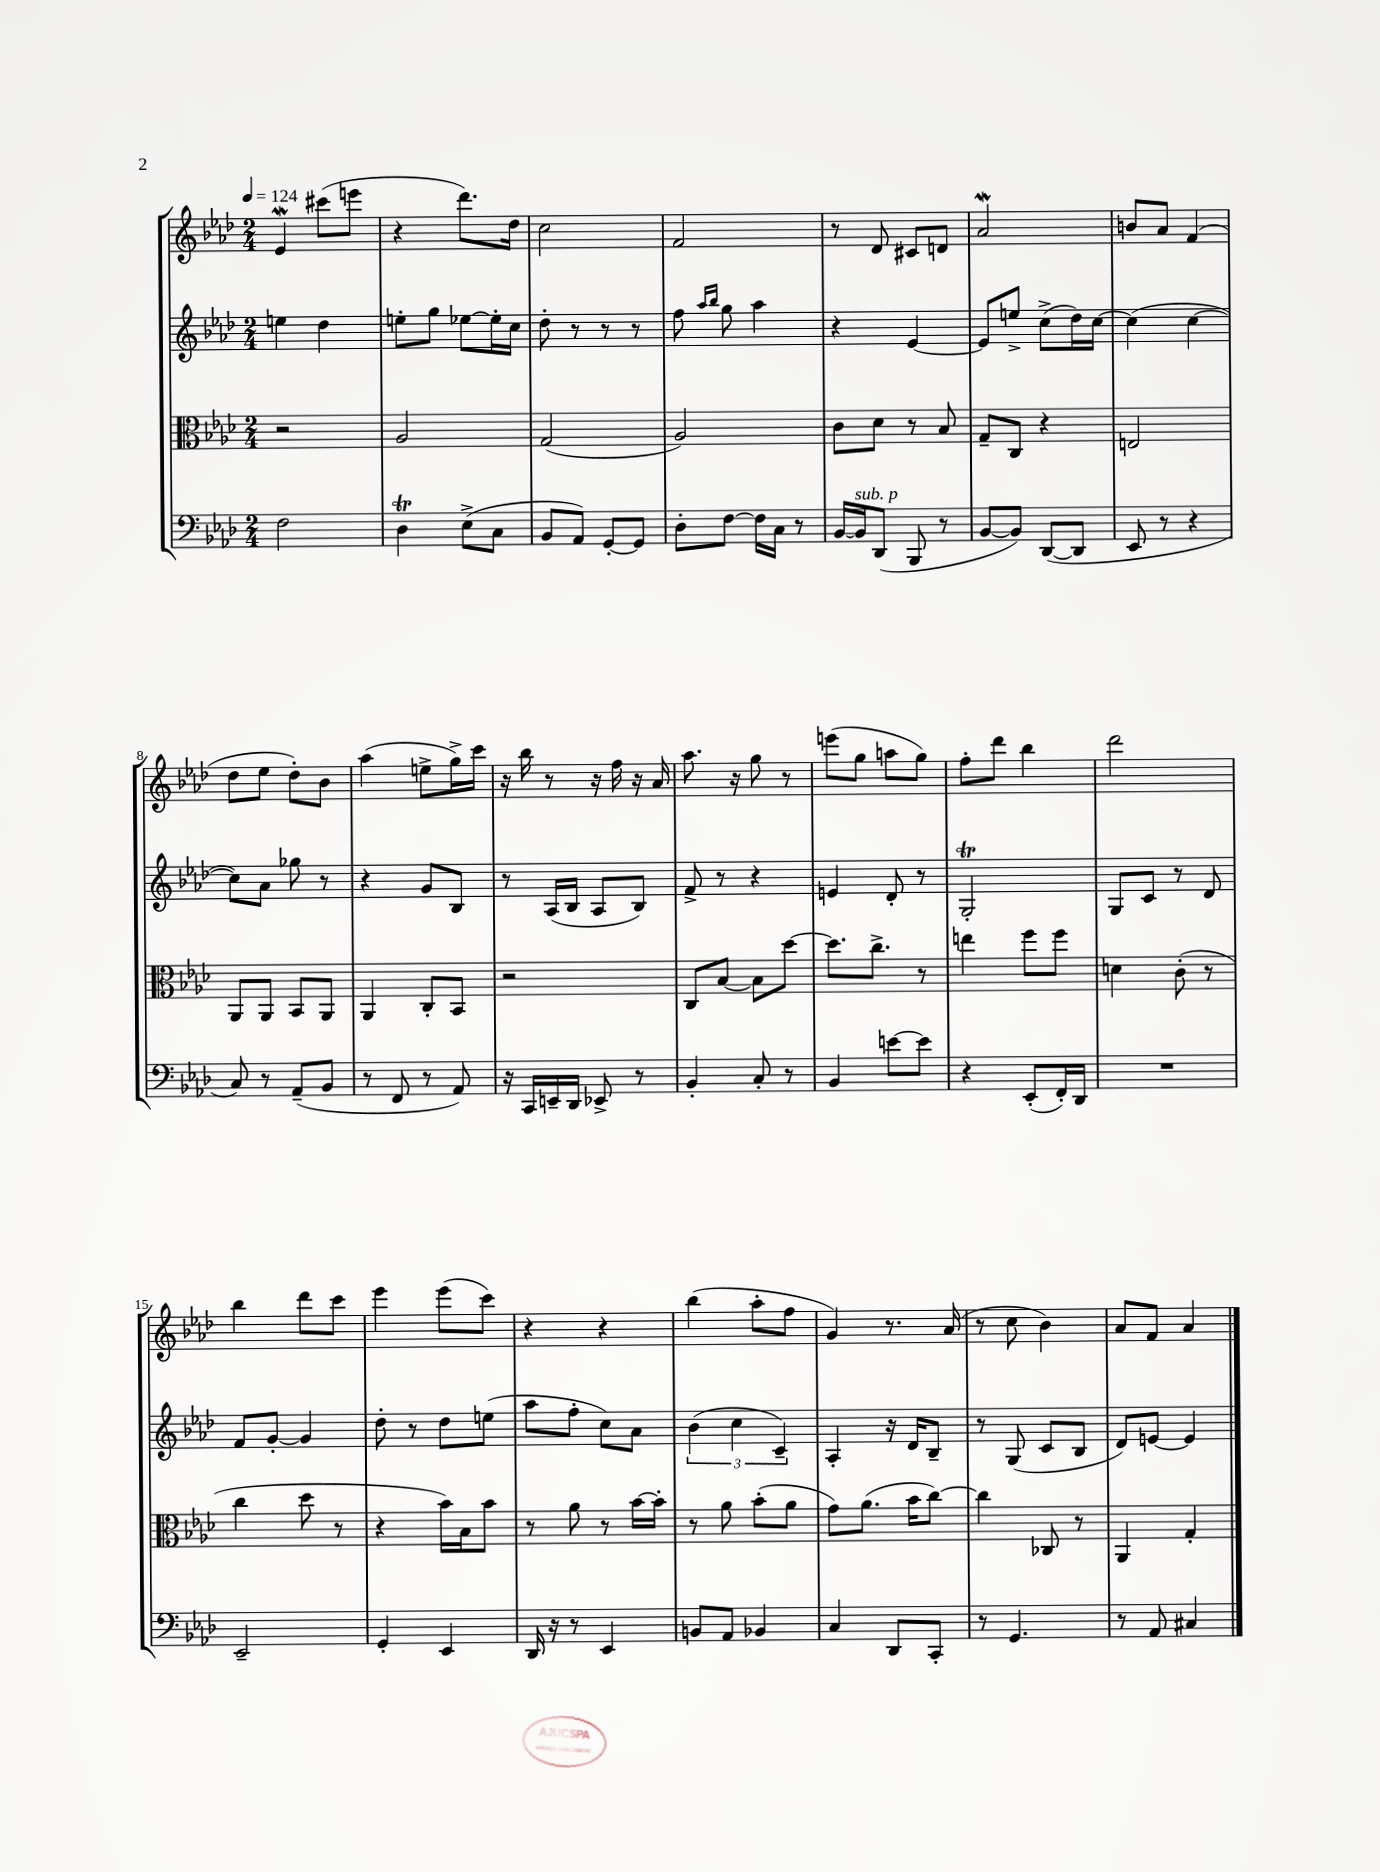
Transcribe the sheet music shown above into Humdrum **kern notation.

**kern	**kern	**kern	**kern
*part4	*part3	*part2	*part1
*staff4	*staff3	*staff2	*staff1
*clefF4	*clefC3	*clefG2	*clefG2
*k[b-e-a-d-]	*k[b-e-a-d-]	*k[b-e-a-d-]	*k[b-e-a-d-]
*M2/4	*M2/4	*M2/4	*M2/4
*MM124	*MM124	*MM124	*MM124
=1	=1	=1	=1
2F\	2r	4een\	4e-W/
.	.	4dd-\	(8ccc#X\L
.	.	.	8eeen\J
=2	=2	=2	=2
4D-T\	2A-/	8een'\L	4r
.	.	8gg\J	.
(8E-^\L	.	[8ee-X\L	8.ddd-\L)
8C\J	.	16ee-'\L]	.
.	.	16cc\JJ	16dd-\Jk
=3	=3	=3	=3
8BB-/L	(2G/	8dd-'\	2cc\
8AA-/J)	.	8r	.
[8GG'/L	.	8r	.
8GG/J]	.	8r	.
=4	=4	=4	=4
8D-'\L	2A-/)	8ff\	2f/
.	.	16qqaa-/LL	.
.	.	16qqbb-/JJ	.
[8F\J	.	8gg\	.
16F\LL]	.	4aa-\	.
16C\JJ	.	.	.
8r	.	.	.
=5	=5	=5	=5
[16BB-/LL	8c\L	4r	8r
!LO:TX:a:i:t=sub. p	!	!	!
16BB-/J]	.	.	.
(8DD-/J	8d-\J	.	8d-/
8BBB-/	8r	[4e-/	8c#X/L
8r	8B-/	.	8dn/J
=6	=6	=6	=6
[8BB-/L	8G~/L	8e-/L]	2a-w/
8BB-/J])	8C/J	8een^/J	.
([8DD-/L	4r	(8cc^\L	.
8DD-/J]	.	16dd-\L)	.
.	.	[16cc\JJ	.
=7	=7	=7	=7
8EE-/	2En/	(4cc\]	8bn/L
8r	.	.	8a-/J
4r	.	[4cc\	(4f/
!!LO:LB:g=z
=8	=8	=8	=8
8C/)	8AA-/L	8cc\L])	8dd-\L
8r	8AA-/J	8a-\J	8ee-\J
(8AA-~/L	8BB-/L	8gg-X\	8dd-'\L)
8BB-/J	8AA-/J	8r	8b-\J
=9	=9	=9	=9
8r	4AA-/	4r	(4aa-\
8FF/	.	.	.
8r	8C'/L	8g/L	8een^\L
8AA-/)	8BB-/J	8B-/J	16gg^\L)
.	.	.	16ccc\JJ
=10	=10	=10	=10
16r	2r	8r	16r
16CC/LL	.	.	16bb-\
16EEn~/	.	(16A-/LL	8r
16DD-/JJ	.	16B-/JJ	.
8EE-X^/	.	8A-/L	16r
.	.	.	16ff\
8r	.	8B-/J)	16r
.	.	.	16a-/
=11	=11	=11	=11
4BB-'/	8C/L	8f^/	8.aa-\
.	[8B-/J	8r	.
.	.	.	16r
8C'/	8B-\L]	4r	8gg\
8r	[8dd-\J	.	8r
=12	=12	=12	=12
4BB-/	8.dd-\L]	4en/	(8eeen\L
.	.	.	8gg\J
.	8.cc^\J	.	.
[8en\L	.	8d-'/	8aan\L
8e\J]	8r	8r	8gg\J)
=13	=13	=13	=13
4r	4een\	2Gt'/	8ff'\L
.	.	.	8ddd-\J
(8EE-'/L	8ff\L	.	4bb-\
16FF'/L)	8ff\J	.	.
16DD-/JJ	.	.	.
=14	=14	=14	=14
2r	4dn\	8G/L	2ddd-\
.	.	8c/J	.
.	(8c'\	8r	.
.	8r	8d-/	.
!!LO:LB:g=z
=15	=15	=15	=15
2EE-~/	4cc\	8f/L	4bb-\
.	.	[8g'/J	.
.	8dd-\	4g/]	8ddd-\L
.	8r	.	8ccc\J
=16	=16	=16	=16
4GG'/	4r	8dd-'\	4eee-\
.	.	8r	.
4EE-/	16b-\LL)	8dd-\L	(8eee-\L
.	16B-\J	.	.
.	8b-\J	(8een\J	8ccc\J)
=17	=17	=17	=17
16DD-/	8r	8aa-\L	4r
16r	.	.	.
8r	8a-\	8ff'\J	.
4EE-/	8r	8cc\L)	4r
.	[16b-\LL	8a-\J	.
.	16b-'\JJ]	.	.
=18	=18	=18	=18
8BBn/L	8r	(6b-\	(4bb-\
8AA-/J	8a-\	.	.
.	.	6cc\	.
4BB-X/	(8b-'\L	.	8aa-'\L
.	.	6c~/)	.
.	8a-\J	.	8ff\J
=19	=19	=19	=19
4C/	8g\L)	4A-'/	4g/)
.	(8.a-\J	.	.
8DD-/L	.	16r	8.r
.	16b-\KL	16d-/KL	.
8CC'/J	[8cc\J)	8B-~/J	.
.	.	.	(16a-/
=20	=20	=20	=20
8r	4cc\]	8r	8r
4.GG/	.	(8G/	8cc\
.	8C-X/	8c/L	4b-\)
.	8r	8B-/J	.
=21	=21	=21	=21
8r	4AA-/	8d-/L)	8a-/L
8AA-/	.	[8en/J	8f/J
4C#X/	4G'/	4e/]	4a-/
==	==	==	==
*-	*-	*-	*-
